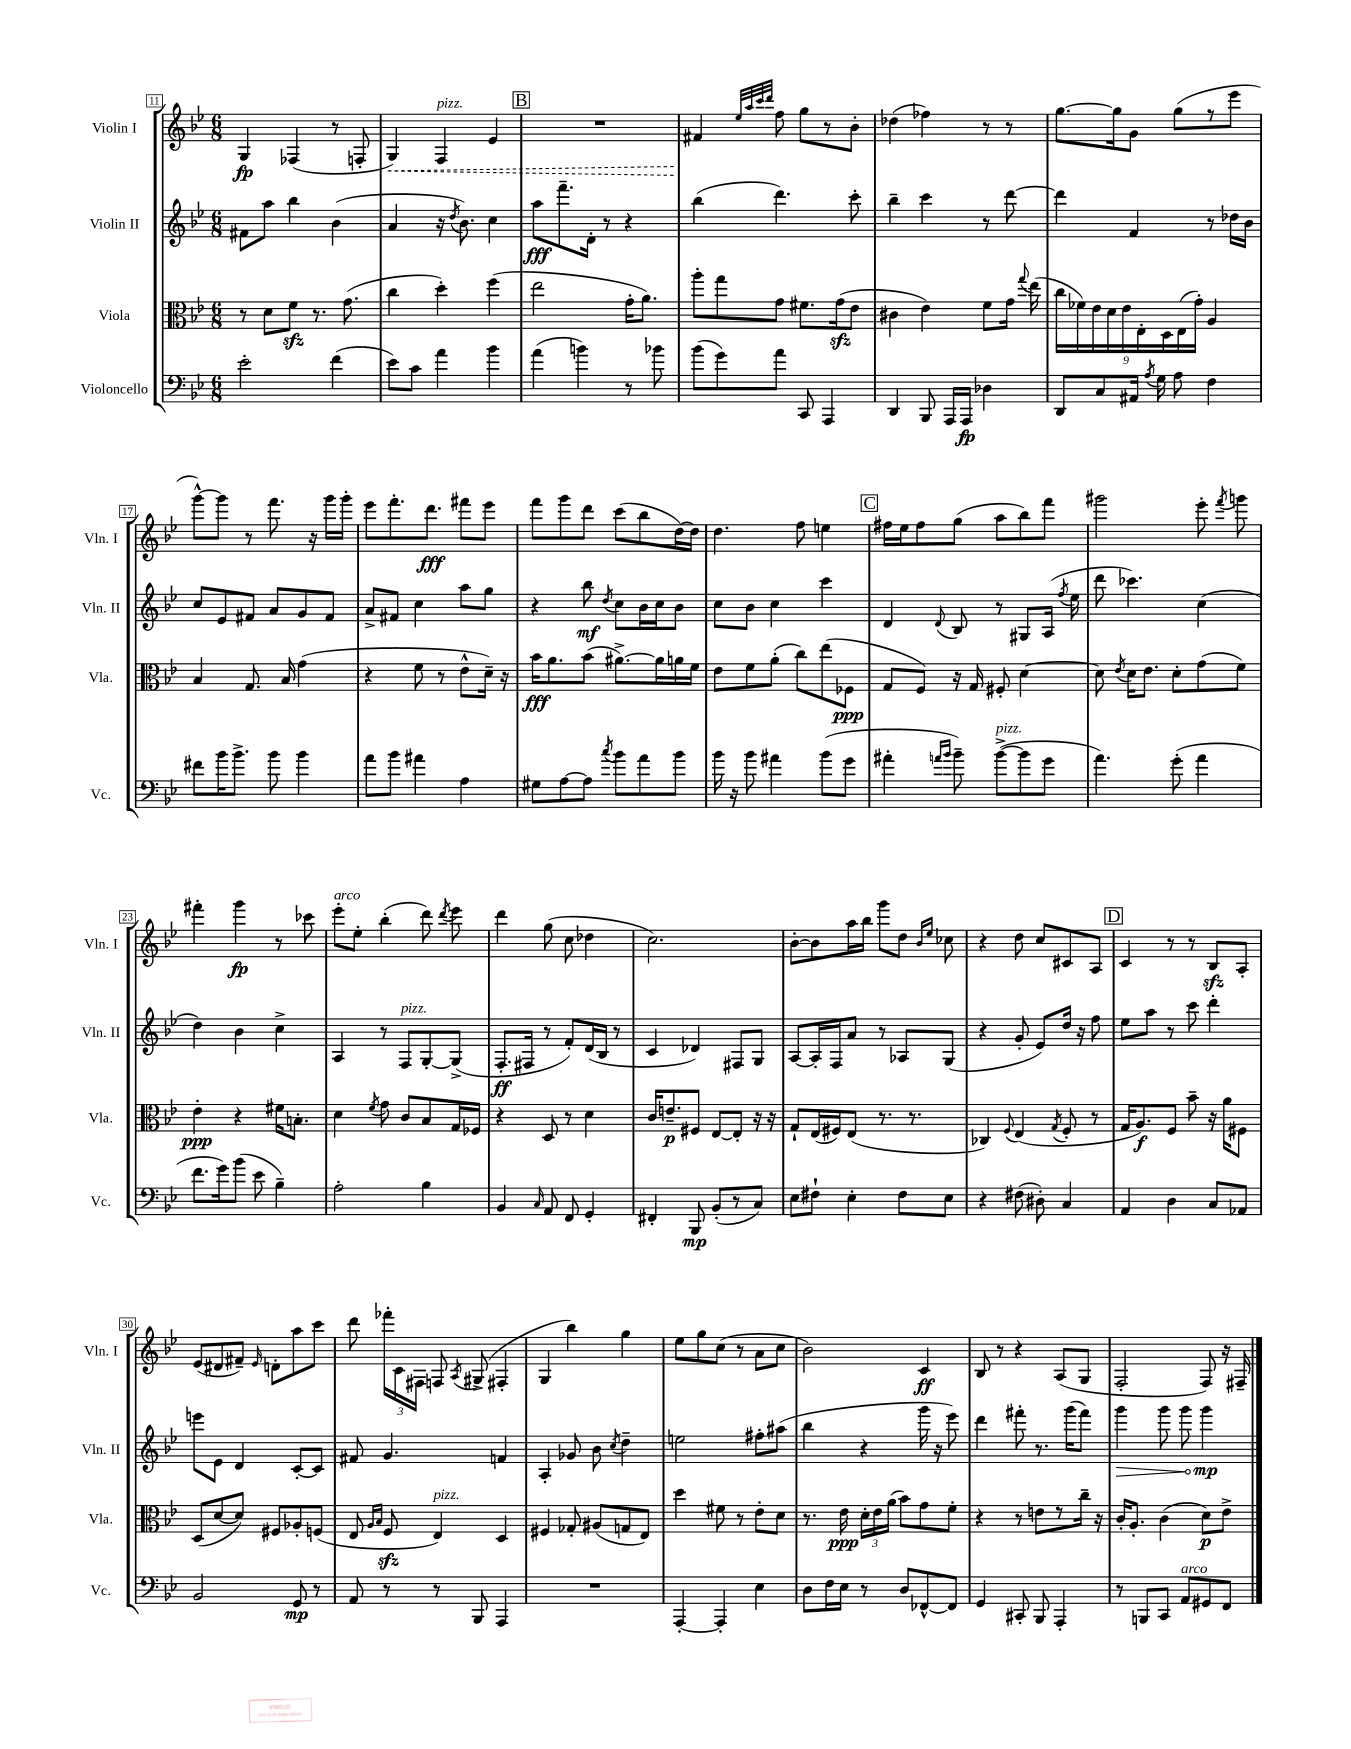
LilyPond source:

<<
\new StaffGroup <<
\new Staff = "s0" \with { instrumentName = "Violin I" shortInstrumentName = "Vln. I" } {
    \clef treble \key bes \major \numericTimeSignature \time 6/8
    \autoBeamOff g4\fp fes4( r8 f8-. |
    \once \override Hairpin.style = #'dashed-line g4\<) f4^\markup { \italic "pizz." } ees'4 |
    \mark \markup { \box "B" } R2. |
    fis'4\! \grace { ees''32[ a''32 c'''32 d'''32] } f''8 g''8[ r8 bes'8]-. |
    des''4( fes''4) r8 r8 |
    g''8.[~ g''16 g'8] g''8[( r8 ees'''8] |
    g'''8[~-^) g'''8] r8 f'''8. r16 g'''16[ g'''16]-. |
    ees'''8[ f'''8.-. d'''8.]\fff fis'''8[ ees'''8] |
    f'''8[ g'''8 d'''8] c'''8[( bes''8 d''16~) d''16] |
    d''4. f''8 e''4 |
    \mark \markup { \box "C" } fis''16[ ees''16 fis''8 g''8]( a''8[ bes''8) f'''8] |
    gis'''2 ees'''8-. \acciaccatura { f'''8 } g'''8 |
    fis'''4-. g'''4\fp r8 ces'''8 |
    ees'''8[-.^\markup { \italic "arco" } ees''8]-. bes''4-.( d'''8) \acciaccatura { d'''8 } ees'''8 |
    d'''4 g''8( c''8 des''4 |
    c''2.) |
    bes'8[~-. bes'8 a''16 bes''16] g'''8[ d''8] \grace { bes'16[ ees''16] } ces''8 |
    r4 d''8 c''8[ cis'8 a8] |
    \mark \markup { \box "D" } c'4 r8 r8 bes8[\sfz a8]-. |
    ees'8[( dis'8 fis'8]--) \grace { ees'16 } d'8[-. a''8 c'''8] |
    d'''8 \tuplet 3/2 { fes'''16[-. c'16 fis16] } f8 \acciaccatura { a8 } gis8->( fis4-. |
    g4 bes''4) g''4 |
    ees''8[ g''8 c''8]( r8 a'8[ c''8] |
    bes'2) c'4\ff |
    bes8 r8 r4 a8[( g8] |
    f2-. f8) r16 fis16-- \bar "|." |
}
\new Staff = "s1" \with { instrumentName = "Violin II" shortInstrumentName = "Vln. II" } {
    \clef treble \key bes \major \numericTimeSignature \time 6/8
    \autoBeamOff fis'8[ a''8] bes''4 bes'4( |
    a'4 r16 \acciaccatura { d''8 } bes'8.) c''4 |
    \mark \markup { \box "B" } a''8[\fff f'''8.-- d'16]-. r8 r4 |
    bes''4( d'''4.) c'''8-. |
    bes''4-- c'''4 r8 d'''8~ |
    d'''4 f'4 r8 des''16[ bes'16] |
    c''8[ ees'8 fis'8] a'8[ g'8 fis'8] |
    a'8[-> fis'8] c''4 a''8[ g''8] |
    r4 bes''8\mf \acciaccatura { d''8 } c''8[ bes'16 c''16 bes'8] |
    c''8[ bes'8] c''4 c'''4 |
    \mark \markup { \box "C" } d'4 \appoggiatura { d'8 } bes8 r8 gis8[ a16]( \acciaccatura { f''8 } ees''16 |
    d'''8 ces'''4.) c''4( |
    d''4) bes'4 c''4-> |
    a4 r8 f8[^\markup { \italic "pizz." } g8~-. g8]->( |
    f8.[-.\ff fis16] r8 f'8[-.) d'16( bes16] r8 |
    c'4 des'4) fis8[ g8] |
    a8[~ a16-. f16 a'8] r8 aes8[ g8]( |
    r4 g'8-. ees'8[) d''16] r16 f''8 |
    \mark \markup { \box "D" } ees''8[ a''8] r8 c'''8 d'''4-. |
    e'''8[ ees'8] d'4 c'8[~-. c'8] |
    fis'8 g'4. f'4 |
    a4-. ges'8 bes'8 \acciaccatura { c''8 } d''4-- |
    e''2 fis''8[-. ais''8]( |
    bes''4 r4 g'''16 r16 ees'''8) |
    d'''4 fis'''8-. r8. g'''16[( fis'''8]) |
    \once \override Hairpin.circled-tip = ##t g'''4\> g'''8 g'''8\! g'''4\mp \bar "|." |
}
\new Staff = "s2" \with { instrumentName = "Viola" shortInstrumentName = "Vla." } {
    \clef alto \key bes \major \numericTimeSignature \time 6/8
    \autoBeamOff r8 d'8[ f'8]\sfz r8. g'8.( |
    c''4 d''4-.) f''4( |
    \mark \markup { \box "B" } ees''2 g'16[-. a'8.]) |
    a''8[-. g''8 g'8] fis'8.[ g'16\sfz( ees'8] |
    cis'4 ees'4) f'8[ g'16] \appoggiatura { g''8 } ees''16( |
    \tuplet 9/8 { c''16[ fes'16) ees'16 d'16 ees'16 ees16-. d16 ees16( g'16]-.) } a4 |
    bes4 g8. bes16 g'4( |
    r4 f'8 r8 ees'8[-^ d'16]--) r16 |
    bes'16[\fff a'8. bes'8]( ais'8.[~->) ais'16 a'16 f'16] |
    ees'8[ f'8 a'8]-.( c''8[) ees''8( fes8]\ppp |
    \mark \markup { \box "C" } g8[ f8]) r16 g16 fis8-. d'4~ |
    d'8 \acciaccatura { ees'8 } d'16[ ees'8.] d'8[-. g'8( f'8]) |
    ees'4-.\ppp r4 fis'16[ b8.]-. |
    d'4 \acciaccatura { f'8 } g'8 c'8[ bes8 g16 fes16] |
    r4 d8 r8 d'4 |
    c'16[ e'8.--\p fis8] ees8[~ ees8]-. r16 r16 |
    g8[-! ees16( fis16) ees8]( r8. r8. |
    ces4) \appoggiatura { f8 } ees4( \acciaccatura { g8 } f8-. r8 |
    \mark \markup { \box "D" } g16[ a8.\f) f8] bes'8-- r16 a'16[ fis8] |
    d8[( d'8~ d'8]) fis8[ aes8-. f8]( |
    ees8 \grace { a16[ bes16] } f8\sfz ees4^\markup { \italic "pizz." }) d4 |
    fis4 ges8-. ais8[( g8 ees8]) |
    d''4 fis'8 r8 ees'8[-. d'8] |
    r8. ees'16\ppp \tuplet 3/2 { d'16[-. ees'16 a'16]( } bes'8[) g'8 f'8]-. |
    r4 r8 e'8[ r8 c''16]-- r16 |
    c'16[-. a8.]-. c'4( d'8[\p) ees'8]-> \bar "|." |
}
\new Staff = "s3" \with { instrumentName = "Violoncello" shortInstrumentName = "Vc." } {
    \clef bass \key bes \major \numericTimeSignature \time 6/8
    \autoBeamOff ees'2-. f'4( |
    ees'8[) c'8] a'4 bes'4 |
    \mark \markup { \box "B" } a'4( b'4) r8 bes'8 |
    bes'8[( g'8) a'8] c,8 a,,4 |
    d,4 bes,,8 a,,16[ a,,16]\fp des4 |
    d,8[ c8 ais,16] \acciaccatura { a8 } g16 a8 f4 |
    fis'8[ bes'16 bes'8.]-> bes'8 bes'4 |
    a'8[ bes'8] ais'4 a4 |
    gis8[ a8~ a8] \acciaccatura { c''8 } bes'8[ a'8 bes'8] |
    bes'16 r16 bes'8 ais'4 bes'8[( g'8] |
    \mark \markup { \box "C" } ais'4-. \grace { a'16[ bes'16] } bes'8--) bes'8[~->^\markup { \italic "pizz." }( bes'8 g'8] |
    a'4.) g'8-.( a'4 |
    f'8.[ g'16) bes'8]( ees'8 bes4--) |
    a2-. bes4 |
    bes,4 \grace { c16 } a,8 f,8 g,4-. |
    fis,4-. bes,,8\mp bes,8[-.( r8 c8]) |
    ees8[ fis8]-! ees4-. fis8[ ees8] |
    r4 fis8( dis8-.) c4 |
    \mark \markup { \box "D" } a,4 d4 c8[ aes,8] |
    bes,2 g,8\mp r8 |
    a,8 r8 r8 bes,,8 a,,4 |
    R2. |
    a,,4~-. a,,4-. ees4 |
    d8[ f16 ees16] r8 d8[ fes,8~-^ fes,8] |
    g,4 cis,8-. bes,,8 a,,4-. |
    r8 b,,8[ c,8] a,8[^\markup { \italic "arco" } gis,8 f,8] \bar "|." |
}
>>
>>
\layout { \context { \Score currentBarNumber = #11 \override BarNumber.stencil = #(make-stencil-boxer 0.1 0.3 ly:text-interface::print) } }
